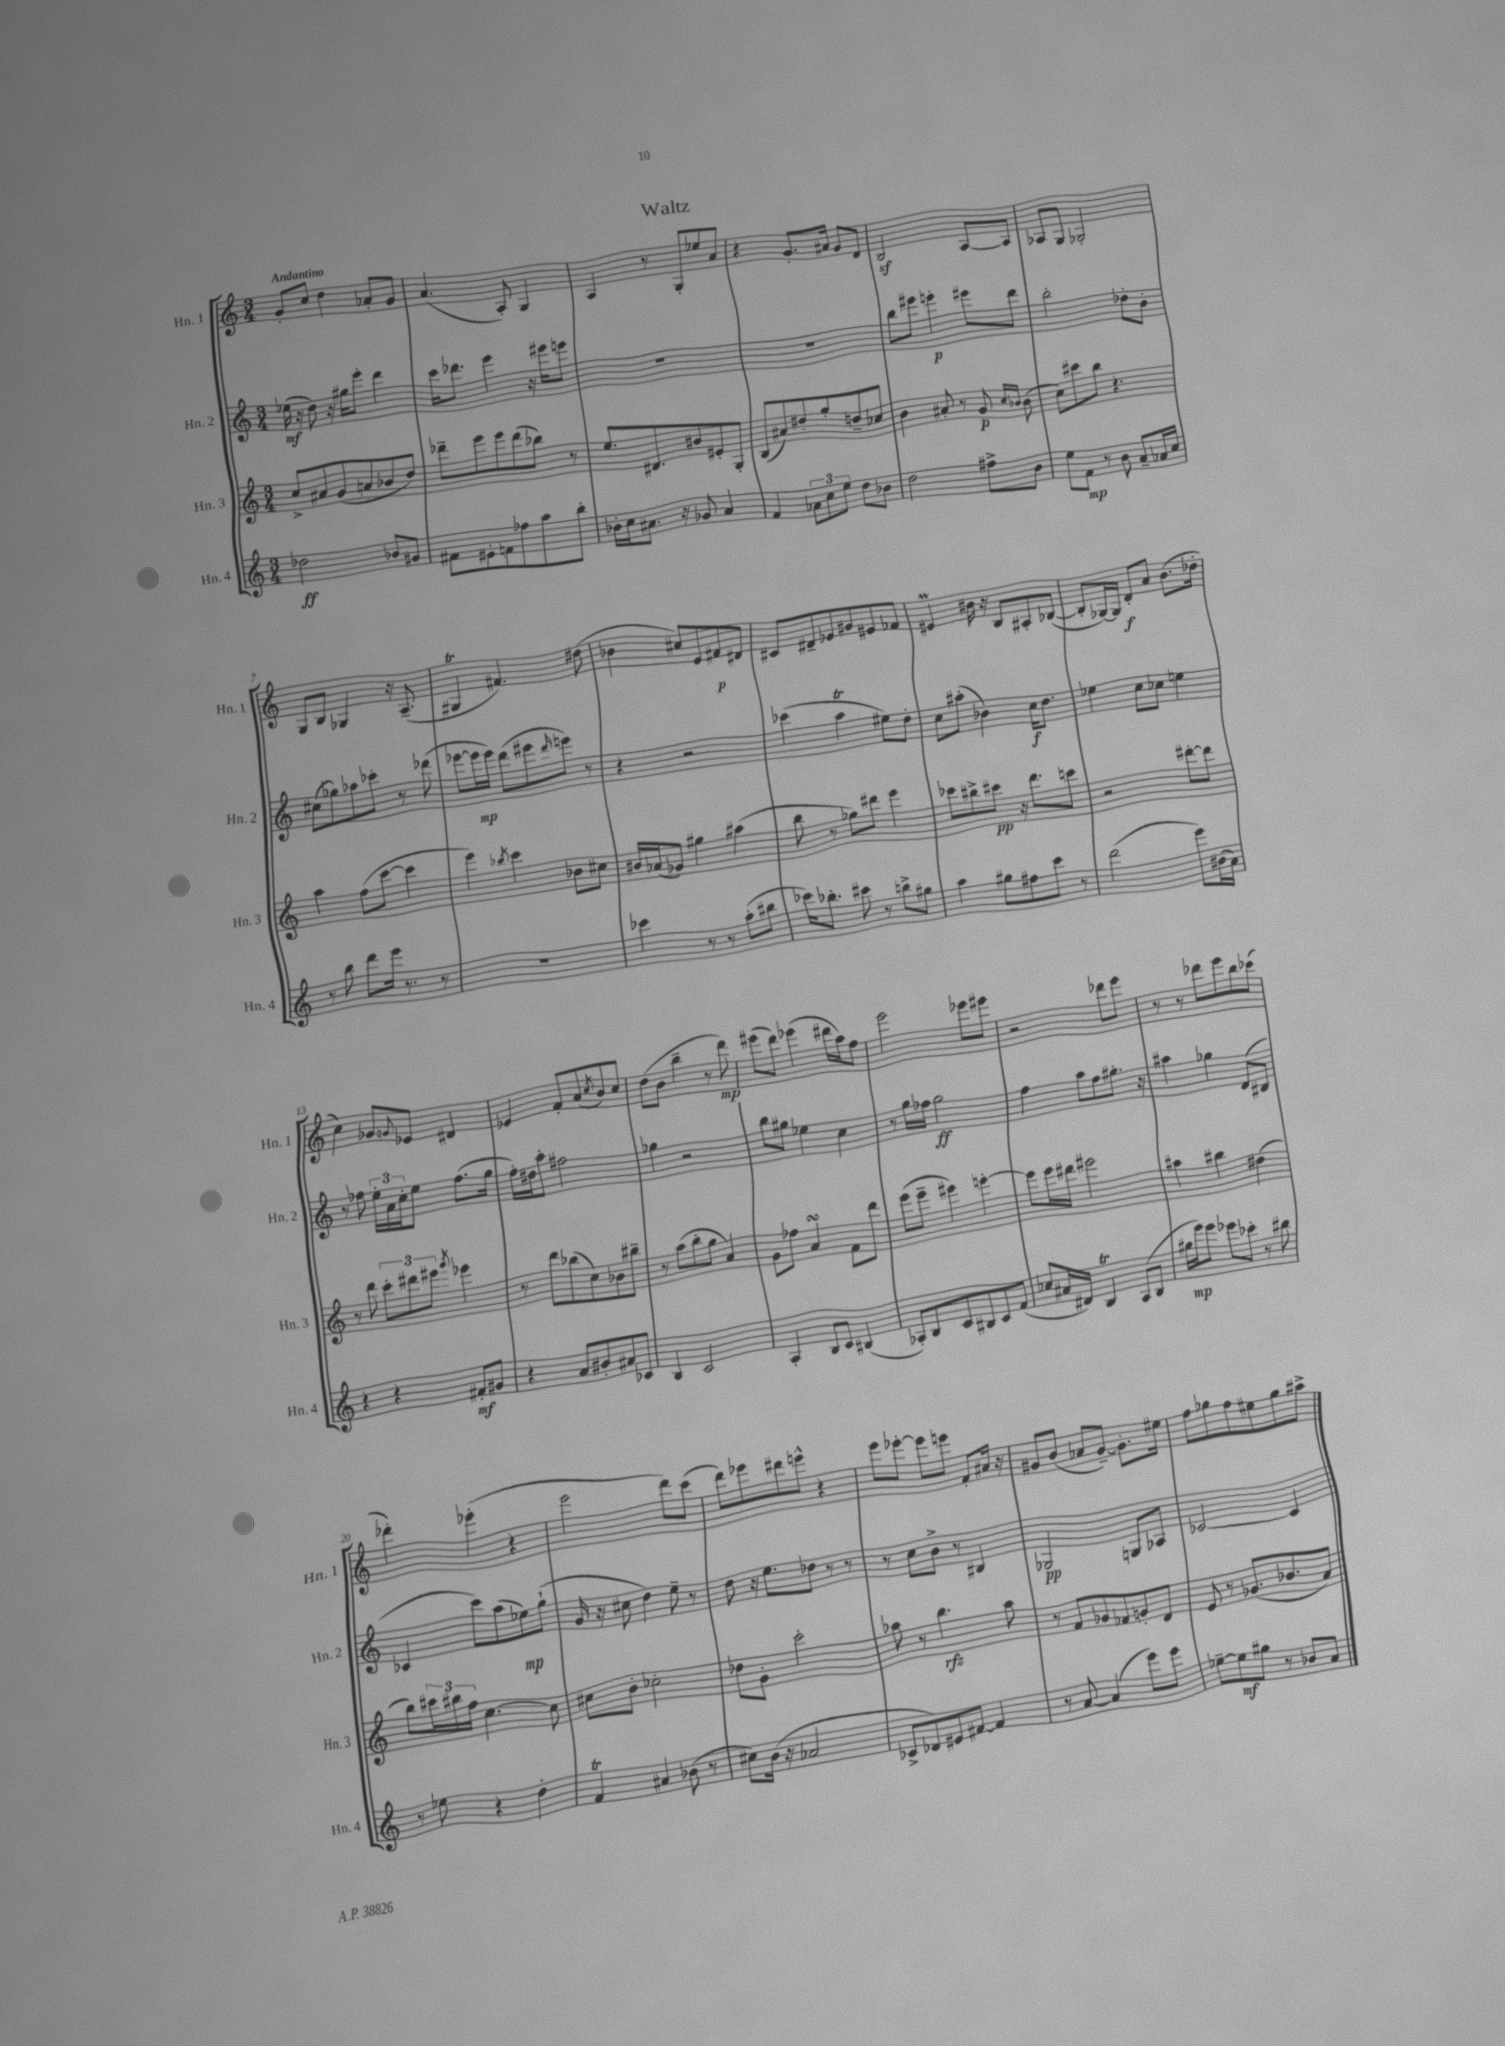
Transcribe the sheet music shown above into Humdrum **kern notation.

**kern	**kern	**kern	**kern
*staff4	*staff3	*staff2	*staff1
*clefG2	*clefG2	*clefG2	*clefG2
*k[]	*k[]	*k[]	*k[]
*M3/4	*M3/4	*M3/4	*M3/4
2dd-	8cc^	(16ee-	8g'
.	.	16r	.
.	8a#	8dd)	8cc
.	(8g	16r	4dd
.	.	16gg#	.
.	8a	8eee'	.
8b-	8b-	4ddd	8a-'
8g#	8dd)	.	8g
=	=	=	=
8f#	8ddd-~	16ccc	(4.a
.	.	8.ddd-	.
8e#'	8eee	.	.
8f	8eee	4eee	.
8ff-	(8ddd-	.	8A')
8aa	8bb-)	16r	4G
.	.	16eee#	.
8bb'	8r	8eee	.
=	=	=	=
16b-'	8.ee	2.r	4A
16cc	.	.	.
8.a#	.	.	.
.	8.d#	.	.
.	.	.	8r
16r	.	.	.
8g-	8b#	.	8G'
4a#	8e#'	.	8ee-
.	8G'	.	8a
=	=	=	=
4f	(8B	2.r	4r
.	8a#)	.	.
12a-	8dd#'	.	8.g'
12cc	.	.	.
.	8gg'	.	.
12ee	.	.	.
.	.	.	16a#
8dd	8dd~	.	8g
8b-	8cc-	.	8d
=	=	=	=
2dd	4b	8bb	2B
.	.	8eee#	.
.	8a#'	4eee'	.
.	8r	.	.
8ff#^	8g	8eee#	[8A
.	16qqcc	.	.
.	16qqb-	.	.
8b	(8b-	8ddd	8A]
=	=	=	=
8ee	8cc)	2bb'	8A-
8f	8ccc#	.	8G
8r	8bb	.	2G-'
8b	4.r	.	.
8a~	.	8dd-'	.
16a-	.	8b'	.
16cc	.	.	.
=	=	=	=
8r	4aa	(8cc#	8G
8bb	.	8gg-)	8B
8ddd	(8ff	8aa-	4G-
16eee	[8ccc	8ccc-'	.
8.r	.	.	.
.	4ccc]	8r	16r
.	.	.	(8.A~
8r	.	(8ddd-	.
=	=	=	=
2.r	4eee)	[8eee-	4G#
.	.	16eee-]	.
.	.	16eee-)	.
.	8qbb-	.	.
.	4ccc	(8ddd	4.f#)
.	.	8eee#	.
.	.	16qqddd	.
.	8b-	8eee)	.
.	8cc#	8r	(8dd#
=	=	=	=
4ccc-	16b#	4r	4b-
.	(16a-	.	.
.	8g-)	.	.
8r	4gg#	2r	8cc#)
8r	.	.	8e
(8aa'	(4aa#	.	8f#
8bb#	.	.	8d#
=	=	=	=
16ccc-)	8bb	(4ccc-	8c#
8.bb-'	.	.	.
.	8r	.	8d#~
8ccc#	8gg-)	4aa	8e-
8r	8ddd#	.	8g#
8bb^	4eee	8ee#)	8e#
8gg#	.	8dd'	8f-
=	=	=	=
4aa	8ccc-	8cc	4e#
.	8bb#^	(8aa#'	.
8gg#	8ccc#	4b-)	16b#
.	.	.	16r
8ff#	16r	.	8B
.	8.ddd	.	.
8ccc	.	16cc	8A#'
.	.	8.dd	.
8r	8ccc	.	([8B-
=	=	=	=
(2ddd	2r	4ee-	8B-']
.	.	.	[16G-)
.	.	.	16G-]
.	.	8cc	8d'
.	.	8cc-	8a
8eee)	[8ddd#'	4ee	(8.b
(16b#	8ddd#]	.	.
16a)	.	.	16dd-'
=	=	=	=
4r	8r	8r	4cc)
.	8ddd	8ff-	.
4r	12ccc'	24ee'	8g-
.	.	24a	.
.	12ddd#	24cc'	.
.	.	.	8qqg
.	.	8ee	8e-
.	12eee#	.	.
.	8qggg	.	.
8f#'	4eee-	(8.ff-	4d#
8g#	.	.	.
.	.	16gg	.
=	=	=	=
4r	8r	16ff')	4e-
.	.	16dd#	.
.	8ddd	8aa'	.
8a	(8bb-	2ff#	8f'
8b#'	8cc)	.	(8a
.	.	.	8qcc
8a#	8b-	.	8b)
8c-	8bb#~	.	8cc
=	=	=	=
4B	8r	4gg-	(8dd
.	(8aa	.	8b
2c	8bb'	2r	4bb~
.	8gg	.	.
.	4a)	.	8r
.	.	.	8ddd)
=	=	=	=
4A'	8g	8bb	(8eee#
.	8ff-	8gg#	8ddd)
8B	4a	4ee-	(4eee-
8c	.	.	.
(4B#	8f	4cc	16ddd#
.	.	.	16aa)
.	8ddd	.	8ff
=	=	=	=
8A-')	(8eee	8r	2eee
8B	8eee~	16gg	.
.	.	16ff-	.
8c	4eee#)	2gg	.
8B#	.	.	.
8c	[4eee'	.	8eee-
(8f	.	.	8eee#
=	=	=	=
8cc-	8eee]	4ff	2r
16a#	16eee	.	.
16d#)	16ddd#	.	.
4B	2eee#	8aa	.
.	.	8ff	.
(8A	.	8.gg#'	8ddd-
8B	.	.	8eee
.	.	16r	.
=	=	=	=
16gg#	4aa#	4aa#	8r
16eee)	.	.	.
8eee	.	.	8r
8eee-	4bb#	4gg-	8ddd-
8ccc-'	.	.	8eee
8r	(4dd#	(8d	8bb
8bb#	.	8B#	(8ccc-
=	=	=	=
8r	8bb)	4c-	4ddd-')
8ee-	24ccc#	.	.
.	24bb#	.	.
.	24ff	.	.
4r	[4.cc	8ccc)	(4eee-'
.	.	(8aa	.
4dd'	.	8ee-)	4r
.	8cc]	(8gg`	.
=	=	=	=
4f	8cc#	16g	2eee
.	.	16r	.
.	8b'	8cc#	.
4a#	2cc-'	4dd)	.
(8b-	.	8ee~	8ddd)
8r	.	8r	(8ccc
=	=	=	=
8cc#)	8dd-	8dd	8ddd)
(16b	8g'	16r	8eee-
16r	.	8.ee	.
2a-	2ccc'	.	8ddd#
.	.	8dd-	8eee^^
.	.	8r	4r
.	.	8r	.
=	=	=	=
8c-^	8aa-	8r	8eee
8d-)	8r	8cc	[8eee-'
8e#	4.bb	8b^	8eee-]
[8f#	.	8r	8eee
4f#]	.	4B#	8f'
.	8aa-	.	16a#
.	.	.	16r
=	=	=	=
8r	8r	2G-	8g#
[8a	8f	.	(8b
(4a]	8g-	.	8a-
.	8f-	.	[8g#~)
8eee)	8g'	8G	8.g#']
8eee	8d	8A-	.
.	.	.	16ee#
=	=	=	=
[8ee-~	8e	[2c-	8ff
8ee-]	8r	.	8gg-
8gg#	(8.g-	.	8ff
8r	.	.	8ee#
.	8.b-	.	.
8b-	.	4c-]	8gg-
8a	8a)	.	8aa#^
==	==	==	==
*-	*-	*-	*-
